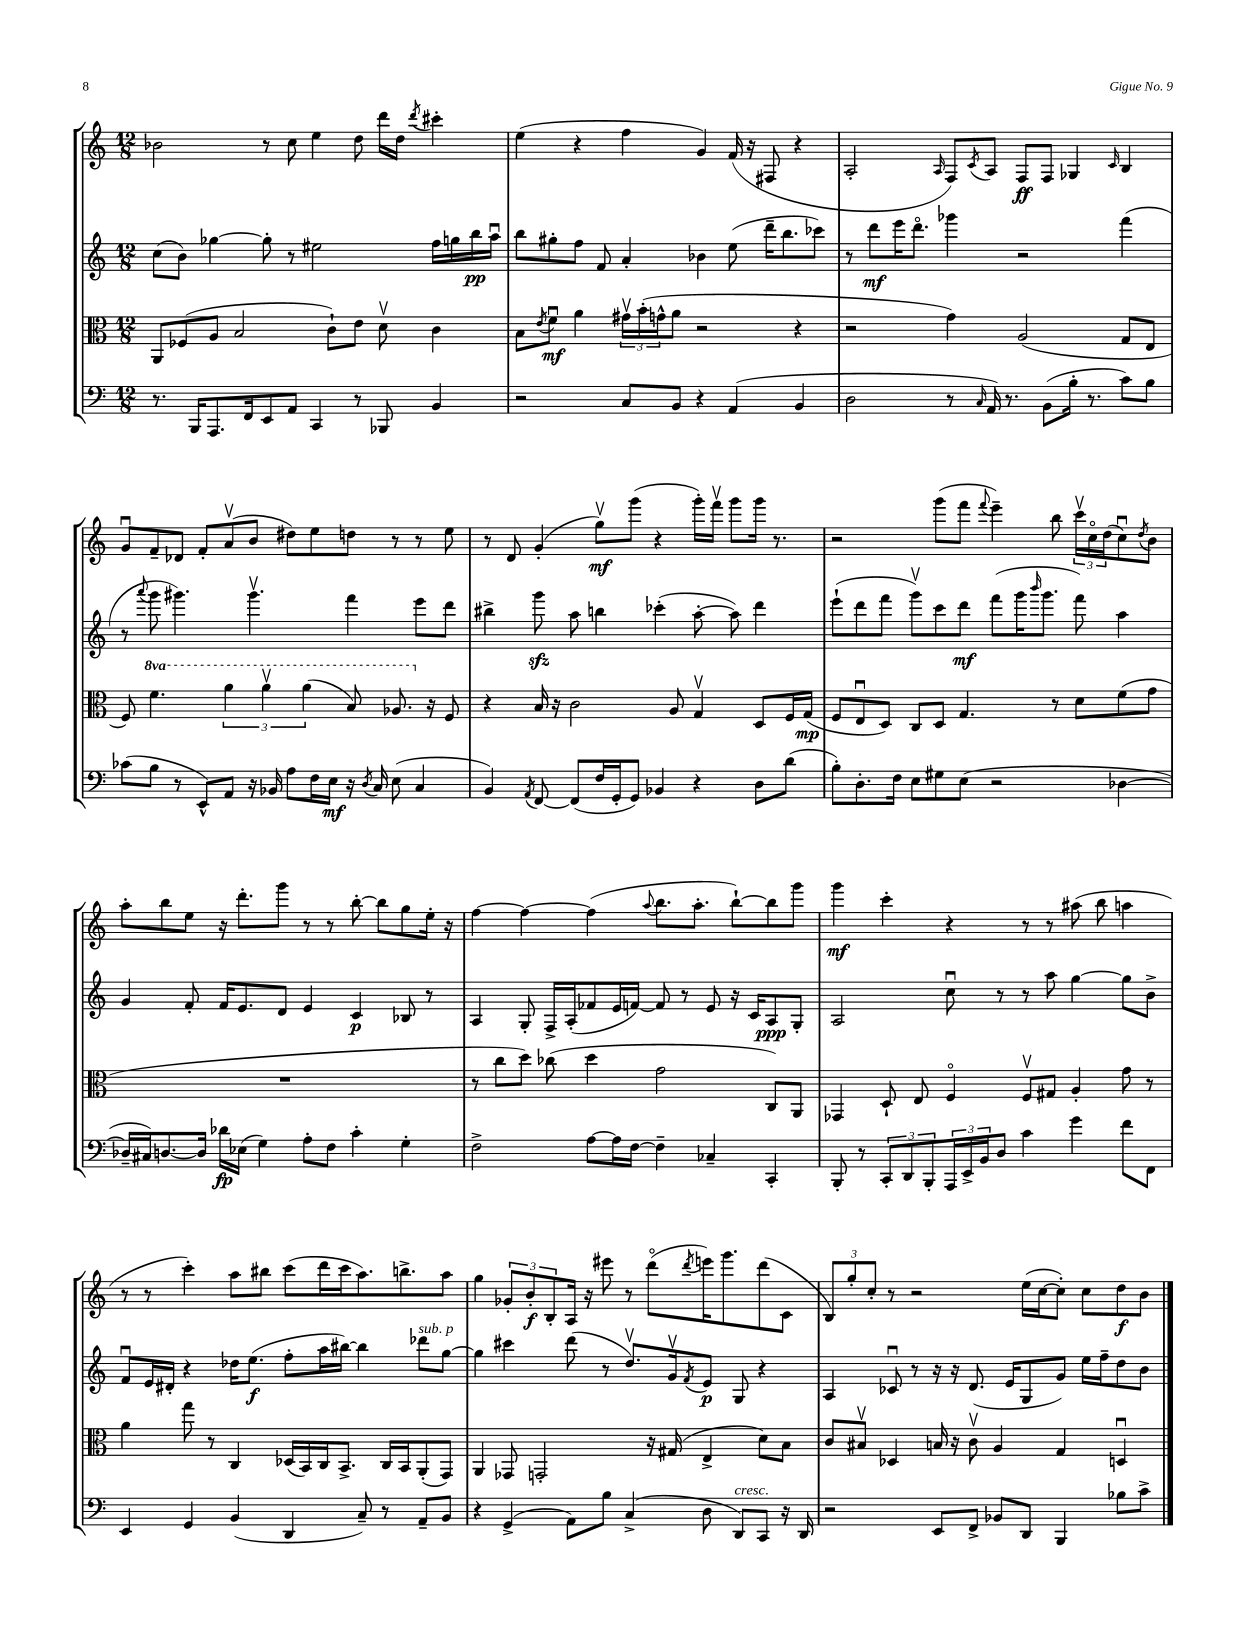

**kern	**dynam	**kern	**dynam	**kern	**dynam	**kern	**dynam
*part4	*part4	*part3	*part3	*part2	*part2	*part1	*part1
*staff4	*staff4	*staff3	*staff3	*staff2	*staff2	*staff1	*staff1
*clefF4	*	*clefC3	*	*clefG2	*	*clefG2	*
*k[]	*	*k[]	*	*k[]	*	*k[]	*
*M12/8	*	*M12/8	*	*M12/8	*	*M12/8	*
=132	=132	=132	=132	=132	=132	=132	=132
8.r	.	8AA/L	.	(8cc\L	.	2b-X\	.
.	.	(8F-X/	.	8b\J)	.	.	.
16BBB/KL	.	.	.	.	.	.	.
8.AAA/	.	8A/J	.	[4gg-X\	.	.	.
.	.	2B/	.	.	.	.	.
16FF/k	.	.	.	.	.	.	.
8EE/	.	.	.	8gg-'\]	.	8r	.
8AA/J	.	.	.	8r	.	8cc\	.
4CC/	.	.	.	2ee#X\	.	4ee\	.
.	.	8c`\L)	.	.	.	.	.
8r	.	8e\J	.	.	.	8dd\	.
8BBB-X/	.	8dv\	.	.	.	16ddd\LL	.
.	.	.	.	.	.	16dd\JJ	.
.	.	.	.	.	.	8qddd/	.
4BB/	.	4c\	.	16ff\LL	.	4ccc#X'\	.
.	.	.	.	16ggn\	.	.	.
.	.	.	.	16bb\	pp	.	.
.	.	.	.	16aau\JJ	.	.	.
=133	=133	=133	=133	=133	=133	=133	=133
2r	.	8B\L	.	8bb\L	.	(4ee\	.
.	.	8qe/	.	.	.	.	.
.	.	8fu\J	mf	8gg#X'\	.	.	.
.	.	4a\	.	8ff\J	.	4r	.
.	.	.	.	8f/	.	.	.
8C/L	.	24g#Xv\LL	.	4a'/	.	4ff\	.
.	.	(24b'\	.	.	.	.	.
.	.	24gn^^\J	.	.	.	.	.
8BB/J	.	8a\J	.	.	.	.	.
4r	.	2r	.	4b-X\	.	4g/)	.
(4AA/	.	.	.	(8ee\	.	(16f/	.
.	.	.	.	.	.	16r	.
.	.	.	.	16ddd~\KL	.	8F#X/	.
.	.	.	.	8.bb\	.	.	.
4BB/	.	4r	.	.	.	4r	.
.	.	.	.	8ccc-X\J)	.	.	.
=134	=134	=134	=134	=134	=134	=134	=134
2D\	.	2r	.	8r	.	2A'/	.
.	.	.	.	8ddd\L	mf	.	.
.	.	.	.	16eee\K	.	.	.
.	.	.	.	8.ddd\J	.	.	.
.	.	.	.	.	.	16qqA/	.
8r	.	4g\)	.	4ggg-X\	.	8F/L)	.
16qqC/	.	.	.	.	.	8qc/	.
16AA/)	.	.	.	.	.	8A/J	.
8.r	.	.	.	.	.	.	.
.	.	(2A/	.	2r	.	8F/L	ff
(8BB\L	.	.	.	.	.	8F/J	.
16B'\Jk	.	.	.	.	.	4G-X/	.
8.r	.	.	.	.	.	.	.
.	.	.	.	.	.	16qqc/	.
8c\L)	.	8G/L	.	(4fff\	.	4B/	.
8B\J	.	8E/J	.	.	.	.	.
!!LO:LB:g=z
=135	=135	=135	=135	=135	=135	=135	=135
(8c-X\L	.	8F/)	.	8r	.	8gu/L	.
.	.	.	.	8qqaaa/	.	.	.
*	*	*8va	*	*	*	*	*
8B\J	.	4.ff\	.	8ggg\	.	8f~/	.
8r	.	.	.	4.ggg#X\)	.	8d-X/J	.
8EE^^/L)	.	.	.	.	.	8f'/L	.
8AA/J	.	6aa\	.	.	.	(8av/	.
16r	.	.	.	4.ggg#v\	.	8b/J	.
.	.	6aav\	.	.	.	.	.
16BB-X/	.	.	.	.	.	.	.
8A\L	.	.	.	.	.	8dd#X\L)	.
.	.	(6aa\	.	.	.	.	.
16F\L	.	.	.	.	.	8ee\	.
16E\JJ	mf	.	.	.	.	.	.
16r	.	8b/)	.	4fff\	.	8ddn\J	.
8qD/	.	.	.	.	.	.	.
16C/	.	.	.	.	.	.	.
(8E\	.	8.a-X/	.	.	.	8r	.
4C/	.	.	.	8eee\L	.	8r	.
*	*	*X8va	*	*	*	*	*
.	.	16r	.	.	.	.	.
.	.	8F/	.	8ddd\J	.	8ee\	.
=136	=136	=136	=136	=136	=136	=136	=136
4BB/)	.	4r	.	4bb#X^\	.	8r	.
.	.	.	.	.	.	8d/	.
8qAA/	.	.	.	.	.	.	.
[8FF/	.	16B/	.	8gggzz\	.	(4g'/	.
.	.	16r	.	.	.	.	.
(8FF/L]	.	2c\	.	8aa\	.	.	.
16F/L	.	.	.	4bbn\	.	8ggv\L)	mf
16GG'/J	.	.	.	.	.	.	.
8GG/J)	.	.	.	.	.	(8ggg\J	.
4BB-X/	.	.	.	(4ccc-X'\	.	4r	.
.	.	8A/	.	.	.	.	.
4r	.	4Gv/	.	[8aa'\	.	16ggg'\LL)	.
.	.	.	.	.	.	16fffv\JJ	.
.	.	.	.	8aa\])	.	8ggg\L	.
8D\L	.	8D/L	.	4ddd\	.	16ggg\Jk	.
.	.	.	.	.	.	8.r	.
(8d\J	.	16F/L	.	.	.	.	.
.	.	(16G/JJ	mp	.	.	.	.
=137	=137	=137	=137	=137	=137	=137	=137
8B'\L)	.	8F/L	.	(8eee`\L	.	2r	.
8.D'\	.	8Eu/	.	8ddd\	.	.	.
.	.	8D/J)	.	8fff\J	.	.	.
16F\Jk	.	.	.	.	.	.	.
8E\L	.	8C/L	.	8gggv\L)	.	.	.
8G#X\	.	8D/J	.	8ccc\	.	(8ggg\L	.
(8E\J	.	4.G/	.	8ddd\J	mf	8fff\J	.
.	.	.	.	.	.	8qqfff/	.
2r	.	.	.	(8fff\L	.	4eee~\)	.
.	.	.	.	16ggg\K	.	.	.
.	.	.	.	16qqbbb/	.	.	.
.	.	.	.	8.ggg\J	.	.	.
.	.	8r	.	.	.	8bb\	.
.	.	8d\L	.	8fff\)	.	24cccv\LL	.
.	.	.	.	.	.	24cc\	.
.	.	.	.	.	.	(24dd\J	.
[4D-X\	.	(8f\	.	4aa\	.	8ccu\)	.
.	.	.	.	.	.	8qdd/	.
.	.	8g\J	.	.	.	8b\J	.
!!LO:LB:g=z
=138	=138	=138	=138	=138	=138	=138	=138
16D-X~/LL]	.	1.r	.	4g/	.	8aa'\L	.
16C#X/J)	.	.	.	.	.	.	.
[8.Dn/	.	.	.	.	.	8bb\	.
.	.	.	.	8f'/	.	8ee\J	.
16D/Jk]	.	.	.	.	.	.	.
16d-X\LL	fp	.	.	16f/KL	.	16r	.
(16E-X\JJ	.	.	.	8.e/	.	8.ddd'\L	.
4G\)	.	.	.	.	.	.	.
.	.	.	.	8d/J	.	8ggg\J	.
8A'\L	.	.	.	4e/	.	8r	.
8F\J	.	.	.	.	.	8r	.
4c'\	.	.	.	4c/	p	[8bb'\	.
.	.	.	.	.	.	8bb\L]	.
4G'\	.	.	.	8B-X/	.	8gg\	.
.	.	.	.	8r	.	16ee'\Jk	.
.	.	.	.	.	.	16r	.
=139	=139	=139	=139	=139	=139	=139	=139
2F^\	.	8r	.	4A/	.	[4ff\	.
.	.	8cc\L	.	.	.	.	.
.	.	8dd\J)	.	8G'/	.	4ff\_	.
.	.	(8cc-X\	.	16F^/LL	.	.	.
.	.	.	.	(16A'/J	.	.	.
[8A\L	.	4dd\	.	8f-X/	.	(4ff\]	.
16A\L]	.	.	.	16e/L	.	.	.
[16F\JJ	.	.	.	[16fn/JJ)	.	.	.
.	.	.	.	.	.	8qqaa/	.
4F~\]	.	2g\	.	8f/]	.	8.bb\L	.
.	.	.	.	8r	.	.	.
.	.	.	.	.	.	8.aa'\J	.
4C-X~/	.	.	.	8e/	.	.	.
.	.	.	.	16r	.	[8bb`\L)	.
.	.	.	.	16c/KL	.	.	.
4CC'/	.	8C/L)	.	8A/	ppp	8bb\]	.
.	.	8AA/J	.	8G'/J	.	8ggg\J	.
=140	=140	=140	=140	=140	=140	=140	=140
8BBB'/	.	4GG-X/	.	2A/	.	4ggg\	mf
8r	.	.	.	.	.	.	.
12CC'/L	.	8D`/	.	.	.	4ccc'\	.
12DD/	.	.	.	.	.	.	.
.	.	8E/	.	.	.	.	.
12BBB'/	.	.	.	.	.	.	.
24AAA/L	.	4F/	.	8ccu\	.	4r	.
24EE^/	.	.	.	.	.	.	.
24BB/J	.	.	.	.	.	.	.
8D/J	.	.	.	8r	.	.	.
4c\	.	8Fv/L	.	8r	.	8r	.
.	.	8G#X/J	.	8aa\	.	8r	.
4g\	.	4A'/	.	[4gg\	.	(8aa#X\	.
.	.	.	.	.	.	8bb\	.
8f\L	.	8g\	.	8gg\L]	.	4aan\	.
8FF\J	.	8r	.	8b^\J	.	.	.
!!LO:LB:g=z
=141	=141	=141	=141	=141	=141	=141	=141
4EE/	.	4a\	.	8fu/L	.	8r	.
.	.	.	.	16e/L	.	8r	.
.	.	.	.	16d#X'/JJ	.	.	.
4GG/	.	8gg\	.	4r	.	4ccc'\)	.
.	.	8r	.	.	.	.	.
(4BB/	.	4C/	.	16dd-X\KL	.	8aa\L	.
.	.	.	.	(8.ee\J	f	.	.
.	.	.	.	.	.	8bb#X\J	.
4DD/	.	(16D-X/LL	.	8ff'\L	.	(8ccc\L	.
.	.	16BB/)	.	.	.	.	.
.	.	16C/J	.	16aa\L	.	16ddd\L	.
.	.	8.BB^/J	.	[16bb#X\JJ)	.	16ccc\J	.
8C~/)	.	.	.	4bb#\]	.	8.aa\)	.
8r	.	16C/LL	.	.	.	.	.
.	.	16BB/J	.	.	.	8.bbn^\	.
!	!	!	!	!LO:TX:a:i:t=sub. p	!	!	!
8AA~/L	.	(8AA'/	.	8ddd-X\L	.	.	.
8BB/J	.	8GG/J)	.	[8gg\J	.	8aa\J	.
=142	=142	=142	=142	=142	=142	=142	=142
4r	.	4AA/	.	4gg\]	.	4gg\	.
(4GG^/	.	8GG-X/	.	4ccc#X\	.	12g-X'/L	.
.	.	.	.	.	.	12b'/	f
.	.	2GGn'/	.	.	.	.	.
.	.	.	.	.	.	12B'/	.
8AA\L)	.	.	.	(8ddd\	.	16A/Jk	.
.	.	.	.	.	.	16r	.
8B\J	.	.	.	8r	.	8eee#X\	.
(4C^/	.	.	.	8.ddv/L)	.	8r	.
.	.	16r	.	.	.	(8ddd\L	.
.	.	(16G#X/	.	16gv/k	.	.	.
.	.	.	.	8qf/	.	8qddd/	.
8D\	.	4E^/	.	8e/J	p	16eeen\K)	.
.	.	.	.	.	.	8.ggg\	.
!LO:TX:a:i:t=cresc.	!	!	!	!	!	!	!
8DD/L)	.	.	.	8G/	.	.	.
8CC/J	.	8d\L)	.	4r	.	(8ddd\	.
16r	.	8B\J	.	.	.	8c\J	.
16DD/	.	.	.	.	.	.	.
=143	=143	=143	=143	=143	=143	=143	=143
2r	.	8c/L	.	4A/	.	12B/L)	.
.	.	.	.	.	.	12gg'/	.
.	.	8B#Xv/J	.	.	.	.	.
.	.	.	.	.	.	12cc'/J	.
.	.	4D-X/	.	8c-Xu/	.	8r	.
.	.	.	.	8r	.	2r	.
8EE/L	.	16Bn/	.	16r	.	.	.
.	.	16r	.	16r	.	.	.
8FF^/J	.	8cv\	.	(8.d/	.	.	.
8BB-X/L	.	4A/	.	.	.	.	.
.	.	.	.	16e/KL	.	.	.
8DD/J	.	.	.	8G/	.	(16ee\LL	.
.	.	.	.	.	.	[16cc\J	.
4BBB/	.	4G/	.	8g/J)	.	8cc'\J])	.
.	.	.	.	16ee\LL	.	8cc\L	.
.	.	.	.	16ff~\J	.	.	.
8B-X\L	.	4Dnu/	.	8dd\	.	8dd\	f
8c^\J	.	.	.	8b\J	.	8b\J	.
==	==	==	==	==	==	==	==
*-	*-	*-	*-	*-	*-	*-	*-
